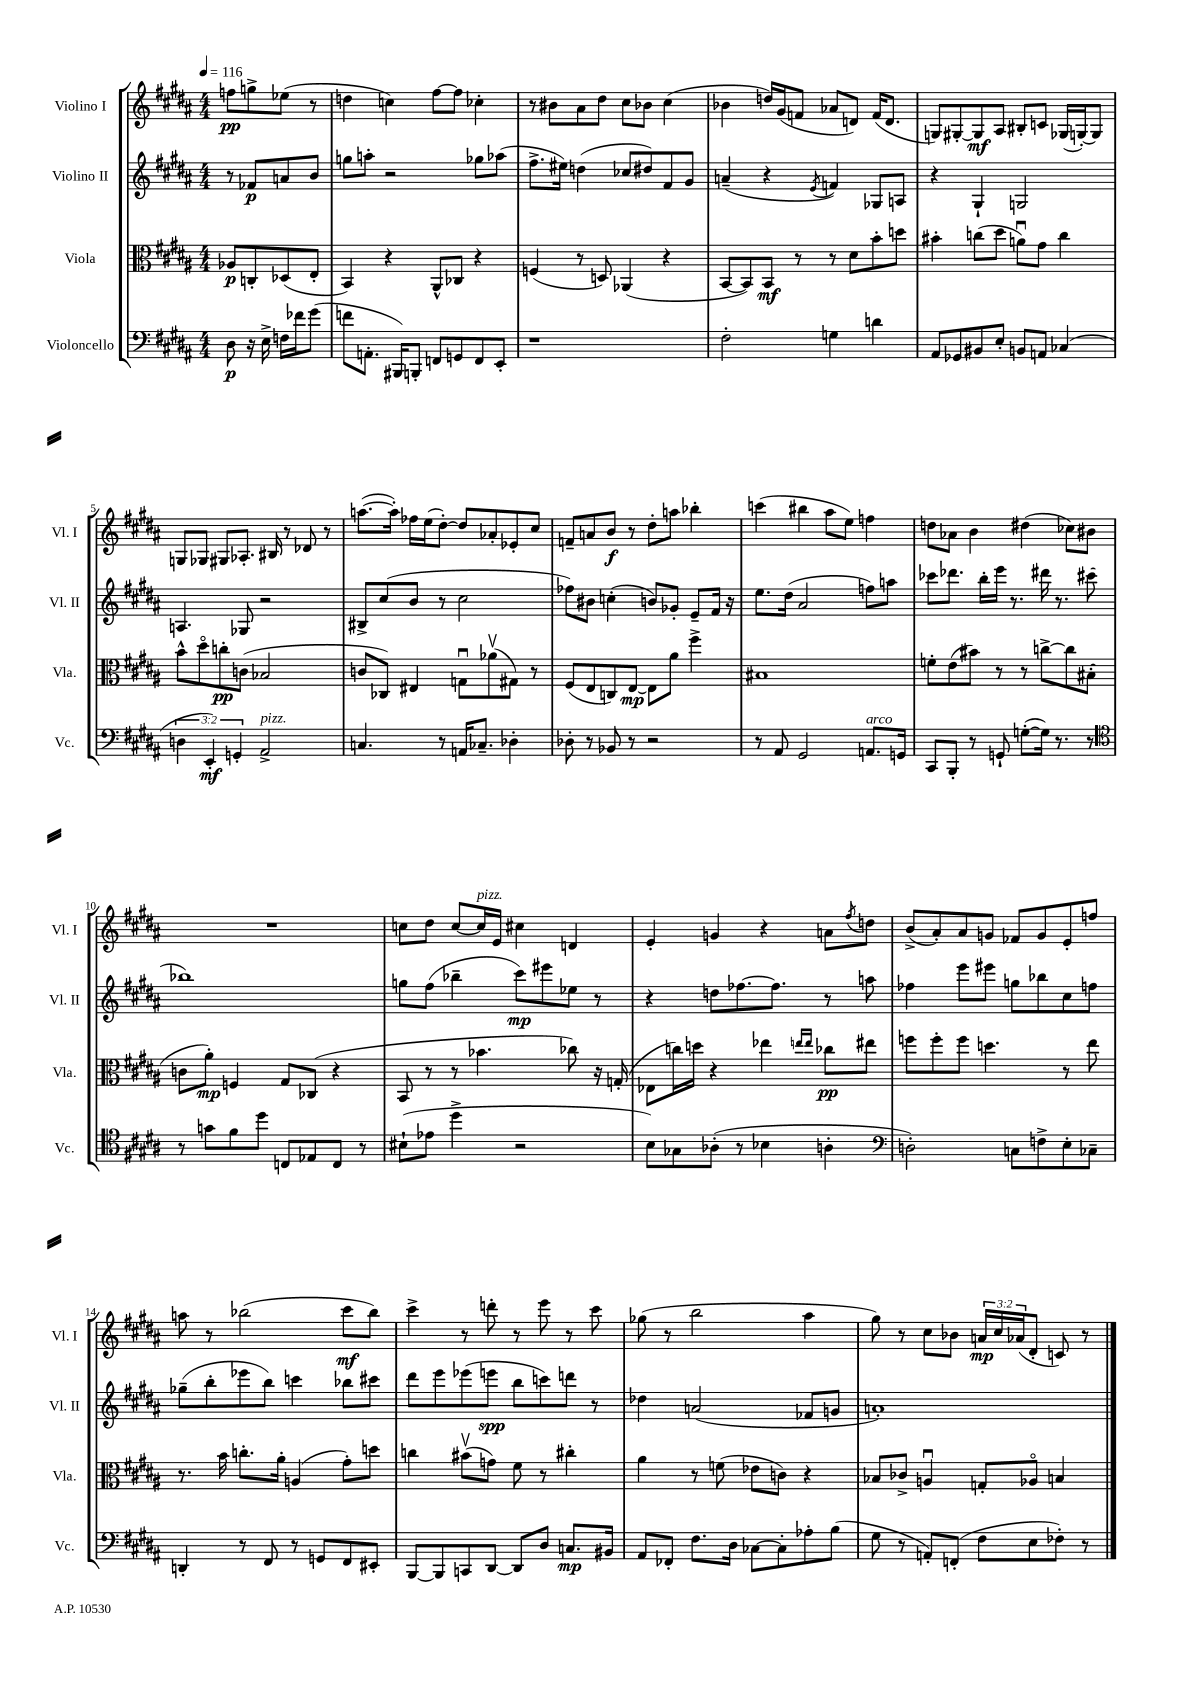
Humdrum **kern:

**kern	**kern	**kern	**kern
*staff4	*staff3	*staff2	*staff1
*clefF4	*clefC3	*clefG2	*clefG2
*k[f#c#g#d#a#]	*k[f#c#g#d#a#]	*k[f#c#g#d#a#]	*k[f#c#g#d#a#]
*M4/4	*M4/4	*M4/4	*M4/4
*MM116	*MM116	*MM116	*MM116
8D#\	8A-/L	8r	8ff\L
16r	8C'/	8f-/L	8gg^\
16E^\	.	.	.
16F\LL	(8D-/	8a/	(8ee-\J
16f-\J	.	.	.
(8g#\J	8E'/J	8b/J	8r
=	=	=	=
8f\L	4BB/)	8gg\L	4dd\
8.AA'\J	.	8aa'\J	.
.	4r	2r	4cc\)
16BBB#/LK)	.	.	.
8BBB'/J	.	.	.
8FF/L	8AA#^^/L	.	[8ff#\L
8GG/	8C-/J	.	8ff#\]J
8FF/	4r	8gg-\L	4cc-'\
8EE'/J	.	(8aa-\J	.
=	=	=	=
1r	(4F/	8.ff#^\L	8r
.	.	.	8b#\L
.	.	16ee#\Jk)	.
.	8r	(4dd\	8a#\
.	8D/)	.	8dd#\J
.	(4AA-/	8cc-/L	8cc#\L
.	.	8dd#/)	8b-\J
.	4r	8f#/	(4cc#\
.	.	8g#/J	.
=	=	=	=
2F#'\	[8BB/L	(4a~/	4b-\
.	8BB/])	.	.
.	8BB/J	4r	16dd/LL)
.	.	.	(16g#/J
.	8r	.	8f/J
.	.	8qe/	.
4G\	8r	4f/)	8a-/L
.	8d#\L	.	8d/J)
4d\	8b'\	8G-/L	(16f/LK
.	.	.	8.d/J
.	8dd\J	8A/J	.
=	=	=	=
8AA#/L	4b#'\	4r	8G/L)
8GG-/	.	.	[8G#'/
8BB#/	(8cc\L	4G#`/	8G#/]
8E'/J	8dd#\J	.	8A#/J
8BB/L	8au\L)	2G/	8B#'/L
8AA/J	8g#\J	.	8c/J
(4C-/	4cc\	.	(16G-/LL
.	.	.	[16G'/J)
.	.	.	8G/]J
=	=	=	=
6D\	8b^^\L	4.A/	8G/L
.	8dd#o\	.	8G-/J
6EE'/)	.	.	.
.	8cc'\	.	8G#/L
6GG'/	.	.	.
.	(8c\J	8G-/	8.A-'/J
2AA#^/	2B-/	2r	.
.	.	.	16B#/
.	.	.	8r
.	.	.	8d-/
.	.	.	8r
=	=	=	=
4.C/	8c/L	8B#^/L	([8.aa\L
.	8C-/J)	(8cc#/	.
.	.	.	16aa'\]Jk)
.	4E#/	8b/J	16ff-\LL
.	.	.	(16ee\J
8r	.	8r	[8dd#'\J)
16AA/LK	8Gu\L	2cc#\	8dd#/]L
8.C-~/J	.	.	.
.	(8a-v\	.	8a-'/
4D-'\	8G#\J)	.	8e-'/
.	8r	.	8cc#/J
=	=	=	=
8D-'\	(8F#/L	8ff-\L)	8f~/L
8r	8E/	8b#\J	8a/
8BB-/	8C/)	(4cc'\	8b/J
8r	[8E/J	.	8r
2r	8E\]L	8b/L)	8dd#'\L
.	8a#\J	8g-'/J	8aa\J
.	4ff#^\	8e~/L	4bb-'\
.	.	16f#/Jk	.
.	.	16r	.
=	=	=	=
8r	1B#	8.ee\L	(4ccc\
8AA#/	.	.	.
.	.	(16dd#\Jk	.
2GG#/	.	2a#/	4bb#\
.	.	.	8aa#\L
.	.	.	8ee\J)
8.AA/L	.	8ff\L)	4ff\
.	.	8aa\J	.
16GG/Jk	.	.	.
=	=	=	=
8CC#/L	8f'\L	8ccc-\L	8dd\L
8BBB'/J	(8e\	8.ddd-\J	8a-\J
8r	8b#\J)	.	4b\
.	.	16bb'\LL	.
8GG`/	8r	16eee\JJ	.
.	.	8.r	.
([8G'\L	8r	.	(4dd#\
16G\]Jk)	[8cc^\L	16ddd#\	.
8.r	.	8.r	.
.	8cc\]	.	8cc-\L)
8r	(8B#'\J	(8ccc#\	8b#\J
=	=	=	=
*clefC4	*	*	*
8r	8c\L	1bb-)	1r
8g\L	8a#'\J)	.	.
8f#\	4F/	.	.
8dd#\J	.	.	.
8C/L	8G#/L	.	.
8E-/	(8C-/J	.	.
8C/J	4r	.	.
8r	.	.	.
=	=	=	=
(8B#`\L	8BB/	8gg\L	8cc\L
8e-\J	8r	(8ff#\J	8dd#\J
4dd#^\	8r	4bb-~\	[8cc/L
.	4.b-\	.	16cc/]L
.	.	.	16e/JJ
2r	.	8ccc#\L)	4cc#\
.	.	8eee#\	.
.	8cc-\)	8ee-\J	4d/
.	16r	8r	.
.	(16G'/	.	.
=	=	=	=
8B\L)	8E-\L	4r	4e'/
8G-\	16cc\L)	.	.
.	16dd\JJ	.	.
(8A-'\J	4r	8dd\L	4g/
8r	.	[8.ff-\	.
4B-\	4ee-\	.	4r
.	.	8.ff-\]J	.
.	16qqee/LL	.	.
.	16qqee/JJ	.	.
4A'\	8cc-\L	8r	8a\L
.	.	.	8qff#/
.	8ee#\J	8aa\	8dd\J
=	=	=	=
*clefF4	*	*	*
2D'\)	8ff\L	4ff-\	(8b^/L
.	8ff'\	.	8a#'/)
.	8ff\J	8eee\L	8a#/
.	4.dd\	8eee#\J	8g/J
8C\L	.	8gg\L	8f-/L
8F^\	.	8bb-\	8g/
8E'\	8r	8cc#\	8e'/
8C-~\J	8ee\	8ff\J	8ff/J
=	=	=	=
4DD'/	8.r	(8gg-~\L	8aa\
.	.	8bb'\	8r
.	16b\	.	.
8r	8.cc'\L	8eee-\	(2bb-\
8FF#/	.	8bb\J)	.
.	16a#'\Jk	.	.
8r	(4A/	4ccc\	.
8GG/L	.	.	.
8FF#/	8g#'\L)	8bb-\L	8ccc#\L
8EE#'/J	8dd\J	8ccc#\J	8bb-\J)
=	=	=	=
[8BBB/L	4cc\	8ddd#\L	4ccc#^\
8BBB/]	.	8eee\	.
8CC/	(8b#v\L	(8eee-\	8r
[8DD#/J	8g\J)	8eee\J	8ddd'\
8DD#/]L	8f#\	8bb\L	8r
8D#/J	8r	8ccc\)	8eee\
8.C/L	4cc#'\	8ddd\J	8r
.	.	8r	8ccc#\
16BB#/Jk	.	.	.
=	=	=	=
8AA#/L	4a#\	4dd-\	(8gg-\
8FF-'/J	.	.	8r
8.F#\L	8r	(2a/	2bb\
.	(8f\	.	.
16D#\Jk	.	.	.
[8C-\L	8e-\L	.	.
8C-'\]	8c\J)	.	.
8A-'\	4r	8f-/L	4aa#\
(8B\J	.	8g/J	.
=	=	=	=
8G#\	8B-/L	1a')	8gg#\)
8r	8c-^/J	.	8r
8AA'/L)	4Au/	.	8cc#\L
(8FF'/J	.	.	8b-\J
8F#\L	8G'/L	.	24a/LL
.	.	.	24cc#/
.	.	.	(24a-/J
8E\	8A-o/J	.	8d#'/J
8F-'\J)	4B/	.	8c/)
8r	.	.	8r
==	==	==	==
*-	*-	*-	*-
